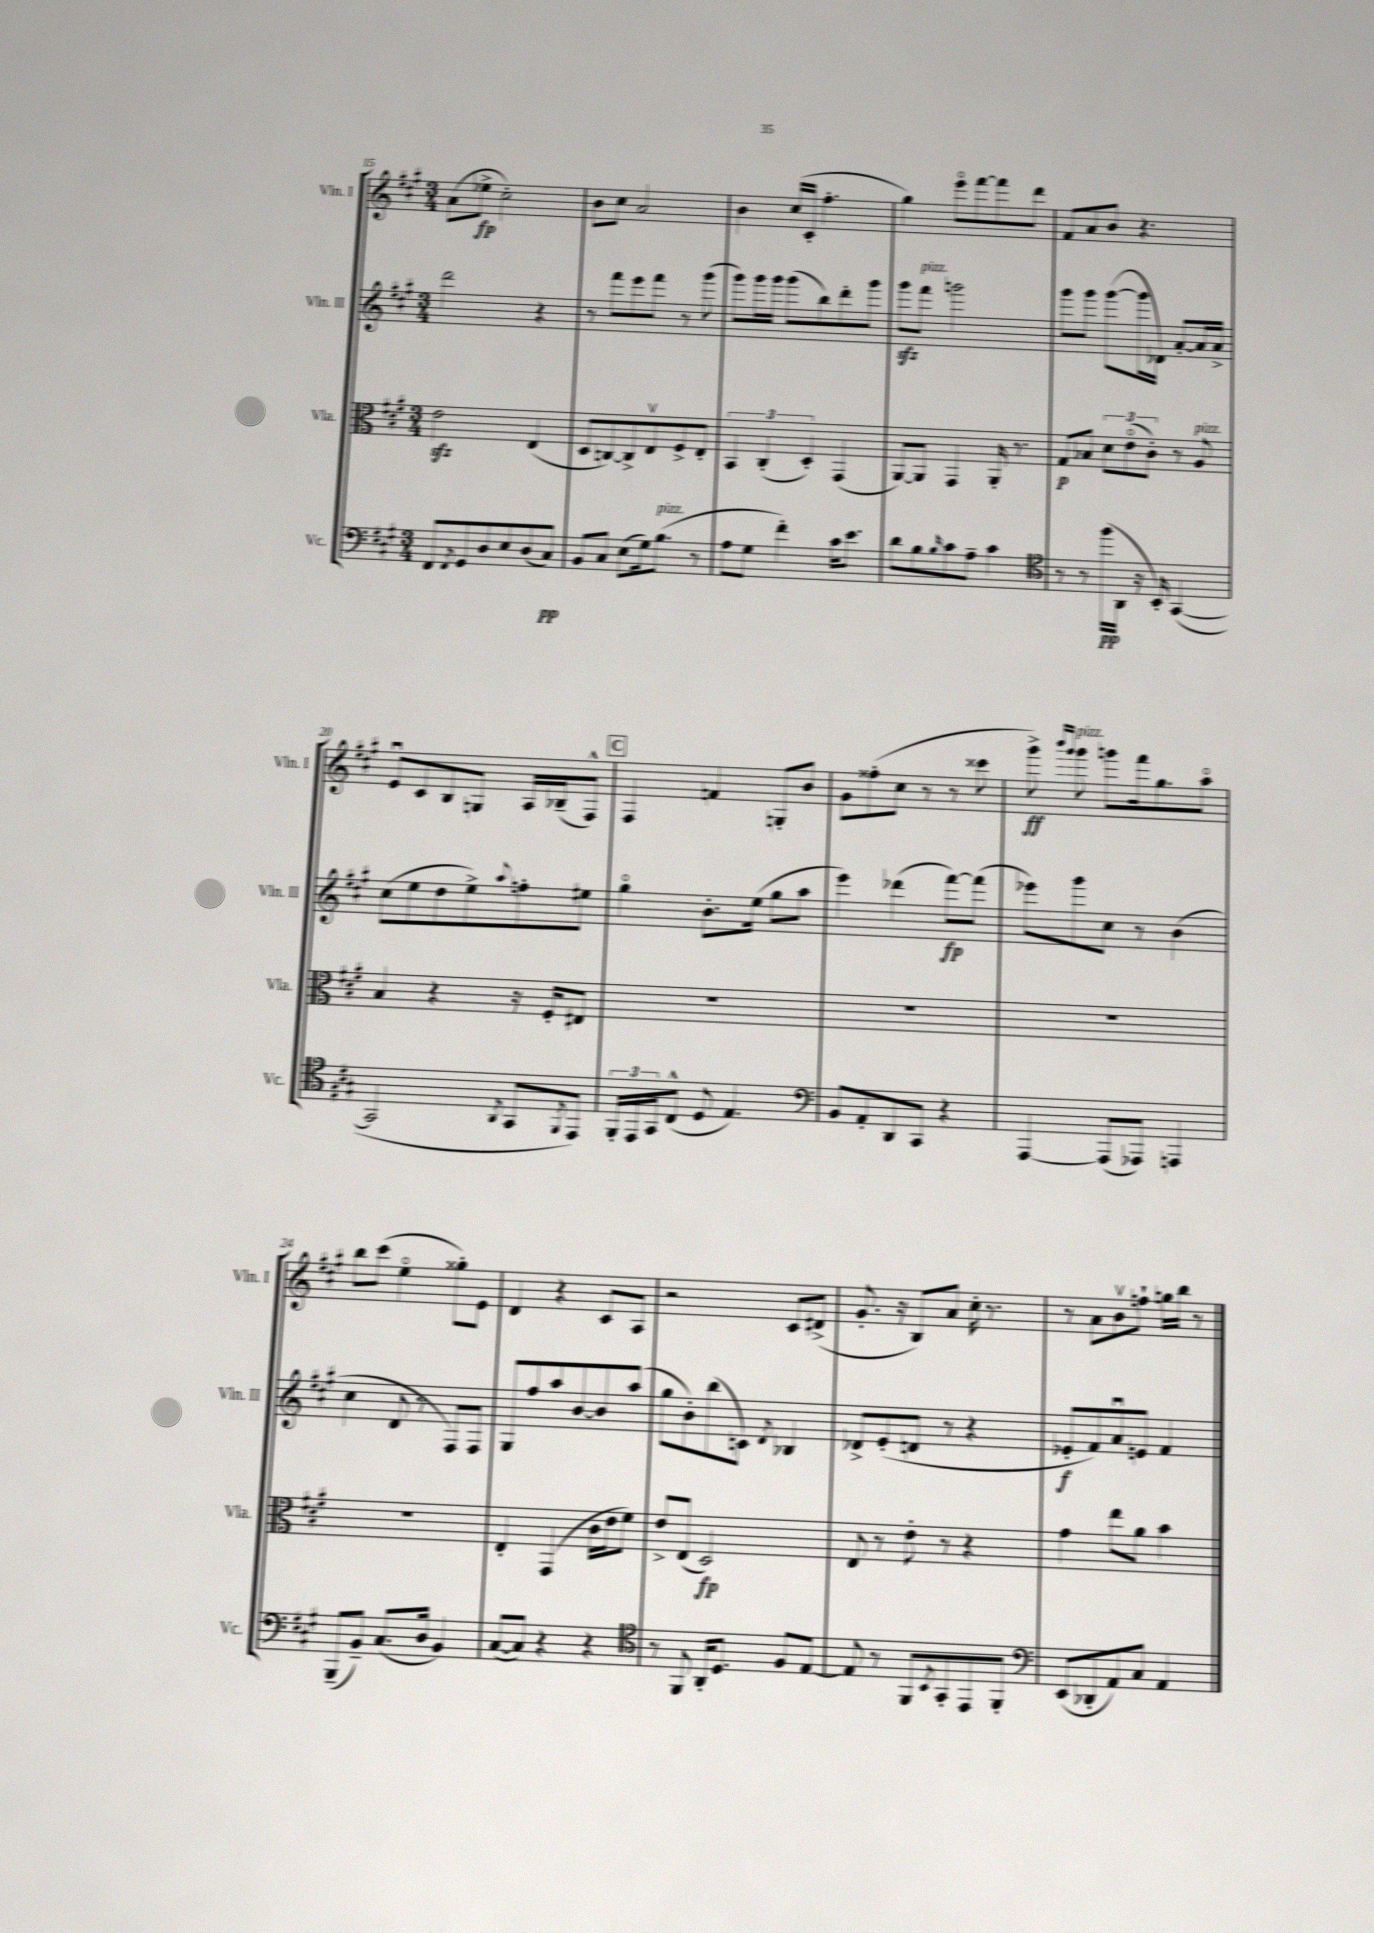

**kern	**kern	**kern	**kern
*staff4	*staff3	*staff2	*staff1
*clefF4	*clefC3	*clefG2	*clefG2
*k[f#c#g#]	*k[f#c#g#]	*k[f#c#g#]	*k[f#c#g#]
*M3/4	*M3/4	*M3/4	*M3/4
8FF#/L	2e\	2ddd\	(8a\L
8qFF#/	.	.	.
8GG#/	.	.	8ee-^\J
8D/	.	.	2cc#'\)
8E/	.	.	.
(8D/	(4E/	4r	.
8C#/J)	.	.	.
=	=	=	=
8BB/L	8D/L	8r	8b\L
8C#/J	[8C/)	8fff#\L	8cc#\J
(8E\L	8C^/]	8eee\	2a/
16G#\k)	8Ev/	8fff#\J	.
(8.B\J	.	.	.
.	8F#^/	8r	.
8r	8E'/J	(8ggg#\	.
=	=	=	=
8A\L	6BB/	8ggg#\L)	4b\
8G#\J	.	16ggg#\L	.
.	(6C#'/	.	.
.	.	16ggg#\JJ	.
4f#'\)	.	(8ggg#\L	(16cc#/LL
.	.	.	16c#'/JJ
.	6D'/)	.	.
.	.	8bb\)	4.ff#'\
16c#\LK	(4GG#/	8ddd'\	.
8.e\J	.	.	.
.	.	8ggg#\J	.
=	=	=	=
8d\L	[8AA/L)	8ggg#\L	4gg#\)
8B\	8AA/]J	8fff#\J	.
16qqB/	.	.	.
8c#\	4GG#/	2ggg\	8eeeo\L
8A~\J	.	.	[8fff#\
4c#\	16AA'/	.	8fff#\]
.	8.r	.	.
.	.	.	8ddd\J
=	=	=	=
*clefC4	*	*	*
8r	8G#/L	8ggg#\L	8f#/L
8r	8B-/J	8ggg#\J	8a/
(16ff#\LL	12d\L	([8ggg#\L	8b/J
16AA\JJ	.	.	.
.	(12eo\	.	.
16r	.	16ggg#\]L	4.r
.	12c#'\J)	.	.
16BB'/)	.	16d-\JJ)	.
([4GG#/	8r	[8a'/L	.
.	8A/	16a/]L	.
.	.	16a^/JJ	.
=	=	=	=
2GG#/]	4B/	(8cc#\L	8eu/L
.	.	8ee\	8c#/
.	4r	8dd\	8B/
.	.	8ee^\)	8G/J
8qAA/	.	8qqaa/	.
8GG#/L	16r	8ff'\	16A/LL
.	16F#'/LK	.	(16B-~/J
8qFF#/	.	.	.
8EE/J)	8E#/J	8ee#\J	8F#^^/J)
=	=	=	=
24FF#'/LL	2.r	4gg#o\	4F#/
24EE/	.	.	.
24GG#/J	.	.	.
(8C#^^/J	.	.	.
8D/	.	8.b'\L	4f/
4.E/)	.	.	.
.	.	(16ee\Jk	.
.	.	8gg#\L	8G'/L
.	.	8aa\J	8b/J
=	=	=	=
*clefF4	*	*	*
8BB/L	2.r	4eee\)	8g#\L
8AA'/	.	.	(8ff##'\
8DD/	.	(4ddd-\	8cc#\J
8CC#/J	.	.	8r
4r	.	[8fff#\L)	8r
.	.	(8fff#\]J	8ccc##\
=	=	=	=
[4AAA/	2.r	8eee-\L)	8ggg#^\)
.	.	.	16qqbbb/LL
.	.	.	16qqggg#/JJ
.	.	8ggg#\	8ggg#\
(8AAA/]L	.	8cc#\J	8ggg\L
8AAA-/J)	.	8r	16fff#\k
.	.	.	8.gg#\
4AAA/	.	(4b\	.
.	.	.	8aao\J
=	=	=	=
(8BBB~/L	2.r	4cc#\	8bb\L
8BB~/J)	.	.	(8ccc#\J
(8.C#/L	.	8d/	4eeo\
.	.	8r	.
16D/Jk	.	.	.
4BB/)	.	8F#/L)	8gg##'\L)
.	.	8F#/J	8e\J
=	=	=	=
([8C#/L	4E'/	8G#/L	4d/
8C#/]J)	.	8ff#/	.
4r	(4GG#/	8aa/	4r
.	.	[8b/	.
4r	16c#\LL	8b/]	8c#/L
.	16e\J	.	.
.	8f#\J)	(8aa/J	8A/J
=	=	=	=
*clefC4	*	*	*
8r	8e^/L	8gg#\L	2r
8FF#/	(8E/J	8b'\)	.
16AA'/LK	2D/)	(8bb\	.
8.D/J	.	.	.
.	.	8c\J)	.
.	.	8qd/	.
8F#/L	.	4B-/	8c#/L
[8E/J	.	.	(8d#^/J
=	=	=	=
8E/]	8E/	8d-^/L	8.g#'/
8r	8r	(8e'/	.
.	.	.	16r
8FF#/L	8e'\	8d/J	8B/L)
8qBB/	.	.	.
8GG#'/	8r	8r	8a/J
8EE/	4r	4r	16cc#'\
.	.	.	8.r
8FF#'/J	.	.	.
=	=	=	=
*clefF4	*	*	*
(8EE/L	4g#\	8e-'/L	8r
8DD-'/	.	8f#/)	8a\L
8AA/)	8ee\L	8au/	8bv\
8C#/J	8a\J	8e/J	8ff`\J
4AA/	4b\	4f#/	16gg\LL
.	.	.	16bb\JJ
.	.	.	8r
==	==	==	==
*-	*-	*-	*-
